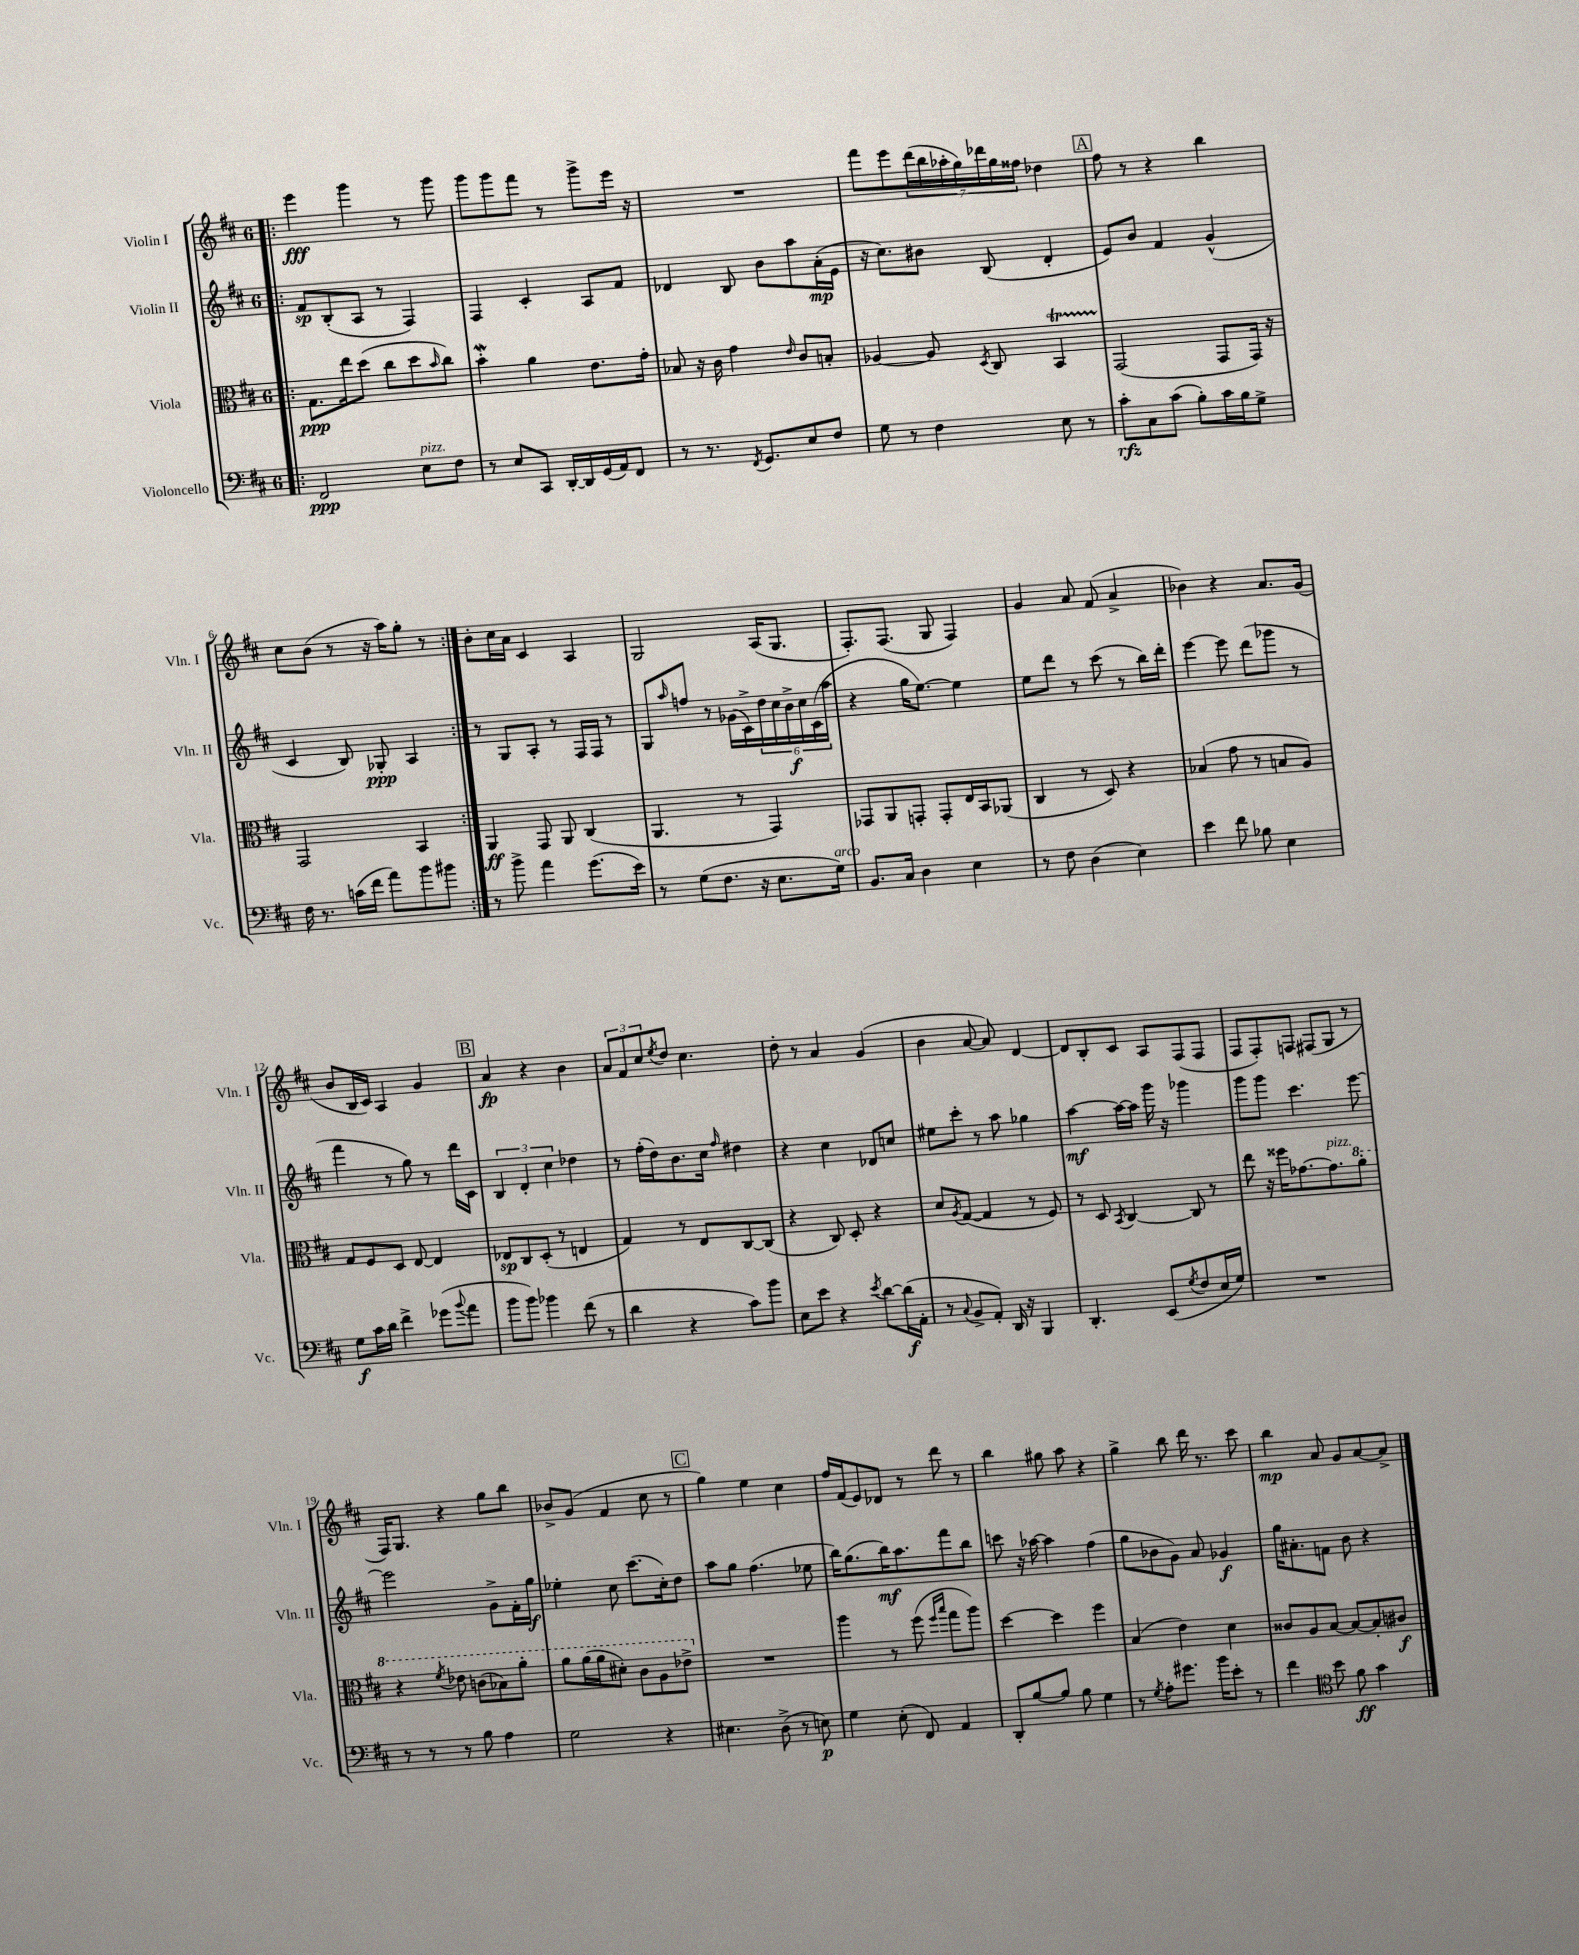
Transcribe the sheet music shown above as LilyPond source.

<<
\new StaffGroup <<
\new Staff = "s0" \with { instrumentName = "Violin I" shortInstrumentName = "Vln. I" } {
    \clef treble \key d \major \once \override Staff.TimeSignature.style = #'single-digit \time 6/8
    \repeat volta 2 { \bar ".|:" e'''4\fff g'''4 r8 g'''8 |
    g'''8 g'''8 fis'''8 r8 g'''8-> e'''16 r16 |
    R2. |
    fis'''8 e'''8 \tuplet 7/4 { d'''16( b''16 aes''16-. g''16) des'''16 g''16 fisis''16 } des''4 |
    \mark \markup { \box "A" } fis''8 r8 r4 b''4 |
    cis''8 b'8( r8 r16 a''16) g''8-. r8 | }
    b'8-. cis''16 a'16 cis'4 a4 |
    g2 a16( g8. |
    fis8.-.) fis8.( g8 fis4) |
    g'4 a'8 fis'8( a'4-> |
    bes'4) r4 a'8. g'16( |
    b'8 b16 cis'16) a4 g'4 |
    \mark \markup { \box "B" } a'4\fp r4 b'4 |
    \tuplet 3/2 { a'8 fis'8 cis''8 } \acciaccatura { e''8 } d''8 cis''4. |
    d''8-. r8 a'4 g'4( |
    b'4 a'8~ a'8) d'4~ |
    d'8 b8-. cis'8 a8 fis8( fis8 |
    fis8 fis8-.) f8 fis8( g8 r8 |
    fis16) g8. r4 g''8 b''8 |
    bes'8-> g'8( fis'4 cis''8 r8 |
    \mark \markup { \box "C" } g''4) e''4 cis''4 |
    fis''16 fis'16( e'8) des'8 r8 d'''8 r8 |
    b''4 gis''8 a''8 r4 |
    g''4-> b''8 d'''16 r8. cis'''8 |
    b''4\mp a'8 g'8 a'8~ a'8-> \bar "|." |
}
\new Staff = "s1" \with { instrumentName = "Violin II" shortInstrumentName = "Vln. II" } {
    \clef treble \key d \major \once \override Staff.TimeSignature.style = #'single-digit \time 6/8
    \repeat volta 2 { \bar ".|:" fis'8\sp b8-.( a8 r8 fis4) |
    fis4 cis'4-. a8 fis'8 |
    des'4 b8 b'8 a''8 a'16-.\mp( e'16 |
    r16 cis''8.) bis'8 b8( d'4-. |
    \mark \markup { \box "A" } e'8) b'8 fis'4 g'4-^( |
    cis'4 b8) ges8-.\ppp a4 | }
    r8 g8 a8-. r8 fis16 fis16 r8 |
    g8 \grace { a''16 } f''8 r8 ges'16( cis'16->) \tuplet 6/4 { d''16 cis''16 b'16->\f cis''16 cis'16( a''16 } |
    r4 g''16 e''8.~) e''4 |
    e''8 d'''8 r8 cis'''8( r8 b''16) d'''16-. |
    e'''4~ e'''8 d'''8( ges'''8 r8 |
    fis'''4 r8 g''8) r8 d'''16 cis'16 |
    \mark \markup { \box "B" } \tuplet 3/2 { b4 d'4-. cis''4 } des''4 |
    r8 fis''16-.( d''16) b'8. cis''16 \grace { fis''16 } dis''4 |
    r4 cis''4 des'8 c''8 |
    eis''8 cis'''8-. r8 a''8 ges''4 |
    a''4~\mf a''16~ a''16 g'''16 r16 ges'''4 |
    g'''8 g'''8 cis'''4. e'''8~ |
    e'''2 g'8-> fis'16-. g''16\f |
    ees''4-. cis''8 cis'''8.( cis''16-.) d''8 |
    \mark \markup { \box "C" } a''8 g''8 fis''4.( ees''8 |
    b''16) g''8.( b''16\mf) a''8. fis'''8 b''8 |
    c'''8 r16 aes''16~ aes''4 fis''4( |
    g''8 bes'8 g'8) a'8 ges'4\f |
    g''16 ais'8.-. f'8 b'8 r4 \bar "|." |
}
\new Staff = "s2" \with { instrumentName = "Viola" shortInstrumentName = "Vla." } {
    \clef alto \key d \major \once \override Staff.TimeSignature.style = #'single-digit \time 6/8
    \repeat volta 2 { \bar ".|:" g8.\ppp e''16 d''8( cis''8 d''8 \grace { b'16 } cis''8) |
    b'4-.\mordent a'4 e'8. g'16-. |
    bes8 r16 cis'16 g'4 \grace { e'16 } cis'8 b8-. |
    aes4~ aes8 \acciaccatura { d8 } cis8 b,4\startTrillSpan |
    \mark \markup { \box "A" } g,2\stopTrillSpan( g,8 g,16) r16 |
    g,2 b,4 | }
    a,4\ff g,8 a,8 cis4( |
    a,4. r8 g,4) |
    ges,8 a,8 g,8-. g,8-. e16 b,16 aes,8( |
    cis4 r8 d8) r4 |
    bes4( g'8 r8 b8 a8) |
    g8 fis8 d8 e8~ e4 |
    \mark \markup { \box "B" } ees8\sp cis8 d8-.( r8 e4 |
    g4) r8 e8 cis8~ cis8( |
    r4 cis8) d8-. r4 |
    d'8 \acciaccatura { a8 } g8~( g4 r8 fis8) |
    r8 d8 \acciaccatura { b,8 } cis4~ cis8 r8 |
    e''8 r16 fisis''16 ges'8.~ ges'8.^\markup { \italic "pizz." } \ottava #1 a''8-. |
    r4 \acciaccatura { fis''8 } ees''8 c''8( bes'8) a''8-. |
    a''8 a''16( a''16 dis''8-.) cis''8 a'8 ees''8-> \ottava #0 |
    \mark \markup { \box "C" } R2. |
    a''4 r8 fis''8( \grace { fis''16 b''16 } g''8 a''8) |
    d''4~ d''4 fis''4 |
    b4( e'4) d'4 |
    cisis'8 a8 b8~ b8~ b8-. cis'8\f \bar "|." |
}
\new Staff = "s3" \with { instrumentName = "Violoncello" shortInstrumentName = "Vc." } {
    \clef bass \key d \major \once \override Staff.TimeSignature.style = #'single-digit \time 6/8
    \repeat volta 2 { \bar ".|:" fis,2\ppp e8^\markup { \italic "pizz." } fis8 |
    r8 e8 cis,8 d,16~-. d,16 g,16( a,16) fis,8 |
    r8 r8. \acciaccatura { fis,8 } g,8. e8 fis8 |
    g8 r8 fis4 e8 r8 |
    \mark \markup { \box "A" } cis'8-.\rfz cis8 cis'8( b8-.) cis'16 b16 g8-> |
    fis16 r8. c'16( fis'16 a'8) b'8 bis'8 | }
    r8 b'8-> a'4 g'8.( e'16) |
    r8 g8( fis8. r16 e8. g16^\markup { \italic "arco" }) |
    b,8. cis16 d4 e4 |
    r8 fis8 d4( e4) |
    e'4 fis'8 bes8 e4 |
    g8\f cis'16 d'16 fis'4-> ges'8( \appoggiatura { b'8 } a'8 |
    \mark \markup { \box "B" } b'8 b'8) bes'4 fis'8( r8 |
    d'4 r4 cis'8) b'8 |
    e8 e'8 r4 \acciaccatura { e'8 } d'8~ d'16\f( a,16-. |
    r8 \appoggiatura { cis8 } b,8-> a,8-.) d,16 r16 b,,4 |
    d,4.-. e,8( \acciaccatura { g8 } fis8 e16 g16) |
    R2. |
    r8 r8 r8 b8 a4 |
    g2 r4 |
    \mark \markup { \box "C" } eis4. d8->( r8 e8\p) |
    g4 e8-.( fis,8) a,4 |
    d,8-. b8~ b8 b8 g4 |
    r8 \acciaccatura { g8 } a8-. gis'8. b'16 e'8-. r8 |
    fis'4 \clef tenor b'8 fis'8\ff g'4 \bar "|." |
}
>>
>>
